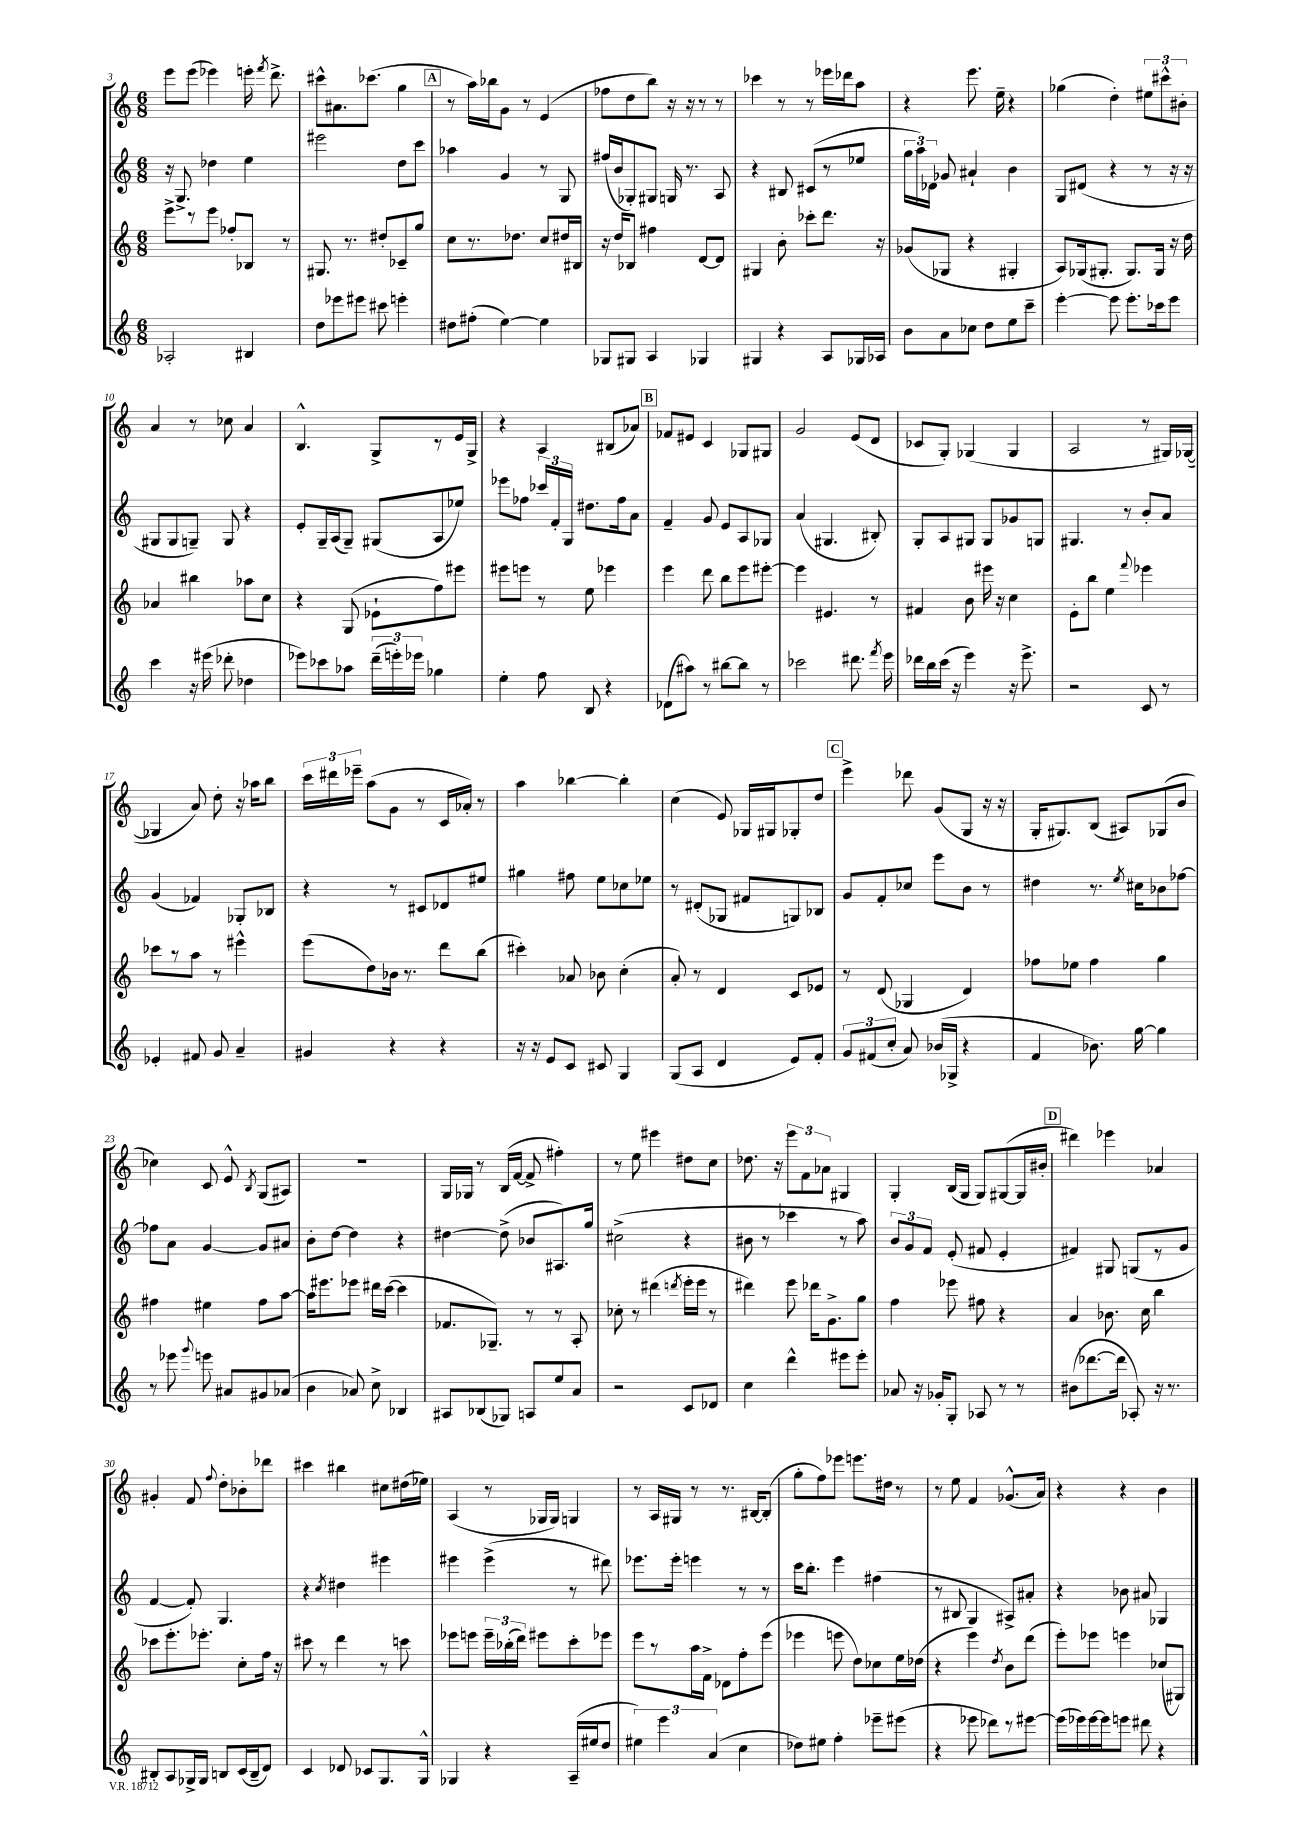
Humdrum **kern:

**kern	**kern	**kern	**kern
*staff4	*staff3	*staff2	*staff1
*clefG2	*clefG2	*clefG2	*clefG2
*k[]	*k[]	*k[]	*k[]
*M6/8	*M6/8	*M6/8	*M6/8
2A-'	8eee^	16r	8eee
.	.	8.G^	.
.	8r	.	(8eee
.	8eee	4dd-	4eee-)
.	8ff-'	.	.
4B#	8B-	4ee	16eee'
.	.	.	8qfff
.	.	.	8.ddd^
.	8r	.	.
=	=	=	=
8dd	8.G#	2eee#	8ccc#^^
8eee-	.	.	8.a#
.	8.r	.	.
8eee#	.	.	.
.	.	.	(8.ccc-
8ccc#	8dd#'	.	.
4eee'	8c-~	8dd	4gg
.	8gg	8ccc	.
=	=	=	=
8dd#	8cc	4aa-	8r
(8ff#'	8.r	.	16aa)
.	.	.	16bb-
[4ee)	.	4g	8g
.	8.dd-	.	.
.	.	.	8r
4ee]	8cc	8r	(4e
.	16dd#	8G	.
.	16B#	.	.
=	=	=	=
8G-	16r	(16ff#	8ff-
.	16dd	16b	.
8G#	8B-	8G-')	8dd
4A	4ff#	8G#	8bb)
.	.	16G	16r
.	.	8.r	16r
4G-	[8d	.	8r
.	8d]	8A	8r
=	=	=	=
4G#	4G#	4r	4ccc-
4r	8b'	8B#	8r
.	8ccc-'	(8c#	8r
8A	8.ddd	8r	16eee-
.	.	.	16ddd-
16G-	.	8ee-	8aa
16A-	16r	.	.
=	=	=	=
8b	(8g-	24gg	4r
.	.	24aa)	.
.	.	24d-	.
8a	8G-	8g-	.
8cc-	4r	4a#`	8.eee
8dd	.	.	.
.	.	.	16ee~
8ee	4G#'	4b	4r
8ccc~	.	.	.
=	=	=	=
[4eee'	8A)	8G	(4gg-
.	(16G-	(8d#	.
.	8.G#'	.	.
8eee]	.	4r	4dd')
8.eee'	8.G#)	.	.
.	.	8r	12ee#
16ccc-	16G#	.	.
.	.	.	12ccc#^^
8eee	16r	16r	.
.	.	.	12b#'
.	16dd	16r	.
=	=	=	=
4ccc	4a-	8G#	4a
.	.	8G#	.
16r	4bb#	8G~)	8r
(16eee#	.	.	.
8ddd-'	.	8G	8cc-
4dd-	8aa-	4r	4a
.	8cc	.	.
=	=	=	=
8eee-)	4r	8e'	4.B^^
8ccc-	.	16G~	.
.	.	(16A	.
8aa-	(8G	8G~)	.
(24ddd~	8e-`	(8G#	8G^
24eee')	.	.	.
24eee-	.	.	.
4gg-	8ff)	8A	8r
.	8eee#	8ee-)	16e
.	.	.	16G^
=	=	=	=
4ee'	8eee#	8eee-	4r
.	8eee	8ff-	.
8ff	8r	24ccc-	4A
.	.	24f'	.
.	.	24G	.
8B	8ee	8.dd#	.
4r	4eee-	.	(8B#
.	.	16ff-	.
.	.	8a	8a-)
=	=	=	=
(8d-	4eee	4f~	8f-
8aa#)	.	.	8e#
8r	8ddd	8g	4c
[8bb#	8bb	8e	.
8bb#]	8eee	8A	8G-
8r	[8eee#'	8G-	8G#
=	=	=	=
2ccc-	4eee#]	(4a	2g
.	4.e#	4.G#	.
8.ddd#	.	.	(8e
.	8r	8B#')	8d
8qfff	.	.	.
16eee	.	.	.
=	=	=	=
16ddd-	4f#	8G'	8c-
16bb	.	.	.
(16ccc	.	8A	8G')
16r	.	.	.
4eee)	8b	8G#	(4G-
.	16eee#	8G#	.
.	16r	.	.
16r	4cc	8g-	4G-
8.eee^	.	.	.
.	.	8G	.
=	=	=	=
2r	8e'	4.G#	2A
.	8bb	.	.
.	4ee	.	.
.	.	8r	.
.	8qqfff	.	.
8c	4eee-	8b'	8r
8r	.	8a	16G#)
.	.	.	([16G-
=	=	=	=
4e-'	8ccc-	(4g	4G-]
.	8r	.	.
8f#	8aa	4f-)	8a)
8g	8r	.	8dd'
4a~	4eee#^^	8G-'	16r
.	.	.	16aa-
.	.	8B-	8bb
=	=	=	=
4g#	(8eee	4r	24ccc
.	.	.	24ddd#
.	.	.	24eee-~
.	8dd)	.	(8aa
4r	16b-	8r	8g
.	8.r	.	.
.	.	8c#	8r
4r	8ddd	8d-	16c
.	.	.	16a-')
.	(8bb	8ee#	8r
=	=	=	=
16r	4ccc#')	4gg#	4aa
16r	.	.	.
8e	.	.	.
8c	8a-	8ff#	[4bb-
8c#	8b-	8ee	.
4G	(4cc'	8cc-	4bb-']
.	.	8ee-	.
=	=	=	=
(8G	8a')	8r	(4cc
8A	8r	(8d#'	.
4d	4d	8G-	8e)
.	.	8f#	16G-
.	.	.	16G#
8e)	8c	8G)	8G-'
8f'	8e-	8B-	8dd
=	=	=	=
12g	8r	8g	4eee^
(12f#	.	.	.
.	(8d	8f'	.
12cc'	.	.	.
8a)	4G-	8cc-	8ddd-
(16b-	.	8eee	(8g
16G-^	.	.	.
4r	4d)	8b	8G
.	.	8r	16r
.	.	.	16r
=	=	=	=
4f	8ff-	4dd#	16G'
.	.	.	8.G#)
.	8ee-	.	.
8.b-)	4ff-	8.r	(8B
.	.	.	8A#)
.	.	8qee	.
[16gg	.	16cc#	.
4gg]	4gg	8b-	(8G-
.	.	[8ff-	8b
=	=	=	=
8r	4ff#	8ff-]	4cc-)
8eee-	.	8a	.
8qqggg	.	.	.
8eee	4ee#	[4g	8c
8a#	.	.	8e^^
.	.	.	8qB
8g#	8ff#	8g]	(8G
(8a-	[8aa	8a#	8A#)
=	=	=	=
4b	16aa]	8b'	2.r
.	8.eee#	.	.
.	.	[8dd	.
8a-)	8eee-	4dd]	.
8cc^	16ddd#	.	.
.	([16ccc	.	.
4B-	4ccc]	4r	.
=	=	=	=
8A#	8.f-	[4dd#	16G
.	.	.	16G-
(8B-	.	.	8r
.	8.G-~)	.	.
8G-)	.	(8dd#^]	(16B
.	.	.	[16f
8A	8r	8b-	8f^]
8ee	8r	8.A#)	4ff#')
8a	8A'	.	.
.	.	16gg	.
=	=	=	=
2r	8cc-'	(2cc#^	8r
.	8r	.	8ee
.	(4ddd#	.	4eee#
.	8qddd	.	.
8c	16eee'	4r	8dd#
.	16eee	.	.
8d-	8r	.	8cc
=	=	=	=
4cc	4ddd#)	8b#	8.dd-
.	.	8r	.
.	.	.	16r
4ddd^^	8eee	4ccc-	12eee
.	.	.	12f
.	16ddd-	.	.
.	.	.	12a-
.	8.g^	.	.
8eee#	.	8r	4G#
8eee#'	8gg	8aa)	.
=	=	=	=
8a-	4ff	12b	4G'
.	.	12g	.
16r	.	.	.
.	.	12f	.
16g-'	.	.	.
8G'	8eee-	(8e'	(16B
.	.	.	16G
8A-	8ff#	8f#	8G)
8r	4r	4e'	([8G#
8r	.	.	16G#]
.	.	.	16b#'
=	=	=	=
(8b#	4a	4f#)	4ddd#)
[8.ddd-	.	.	.
.	8.b-	8G#	4eee-
16ddd-]	.	.	.
8A-')	.	(8G	.
.	16cc	.	.
16r	4bb	8r	4a-
8.r	.	.	.
.	.	8g	.
=	=	=	=
8B#'	8ccc-	[4f	4g#'
8A	8.eee'	.	.
16G-^	.	8f'])	8f
16G-	8.eee-'	.	.
.	.	.	8qqff
8B	.	4.G	8dd'
(16c	8cc'	.	8b-'
16B~	.	.	.
8d)	16ff	.	8ddd-
.	16r	.	.
=	=	=	=
4c	8ccc#	4r	4ccc#
.	8r	.	.
.	.	8qcc	.
8d-	4ddd	4dd#	4bb#
8c-	.	.	.
8.G	8r	4eee#	8cc#
.	8ccc	.	(16dd#
16G^^	.	.	16ee-)
=	=	=	=
4G-	8eee-	4eee#	(4A
.	8eee	.	.
4r	24eee~	(4eee#^	8r
.	(24bb-'	.	.
.	24ddd)	.	.
.	8eee#	.	16G-
.	.	.	16G-)
(16A~	8ccc'	8r	4G
16ee#	.	.	.
8dd	8eee-	8ddd#)	.
=	=	=	=
6ee#)	8eee	8.eee-	8r
.	8r	.	16A
6eee	.	.	.
.	.	16eee-'	16G#
.	16aa	4eee	8r
.	16f^	.	.
(6a	.	.	.
.	8d-	.	8.r
4cc	8ff'	8r	.
.	.	.	[16B#
.	(8eee	8r	(8B#']
=	=	=	=
8dd-)	4eee-	16ccc	8gg'
.	.	8.bb'	.
8ee#	.	.	8ff)
4ff'	8eee	4eee	8eee-
.	8dd)	.	8.eee
8eee-~	8cc-	(4ff#	.
.	.	.	16dd#
(8eee#	16ee	.	8r
.	(16dd-	.	.
=	=	=	=
4r	4r	8r	8r
.	.	8B#	8ee
8eee-	4eee)	4G	4f
8ddd-)	.	.	.
.	8qdd	.	.
8r	8b	8A#^)	(8.g-^^
[8eee#	(8ddd	8a#'	.
.	.	.	16a)
=	=	=	=
(16eee#]	8eee')	4r	4r
16eee-)	.	.	.
[16eee-	8eee-	.	.
16eee-]	.	.	.
8eee	4eee	8b-	4r
8ddd#	.	8a#	.
4r	(8cc-	4G-	4b
.	8G#)	.	.
==	==	==	==
*-	*-	*-	*-
